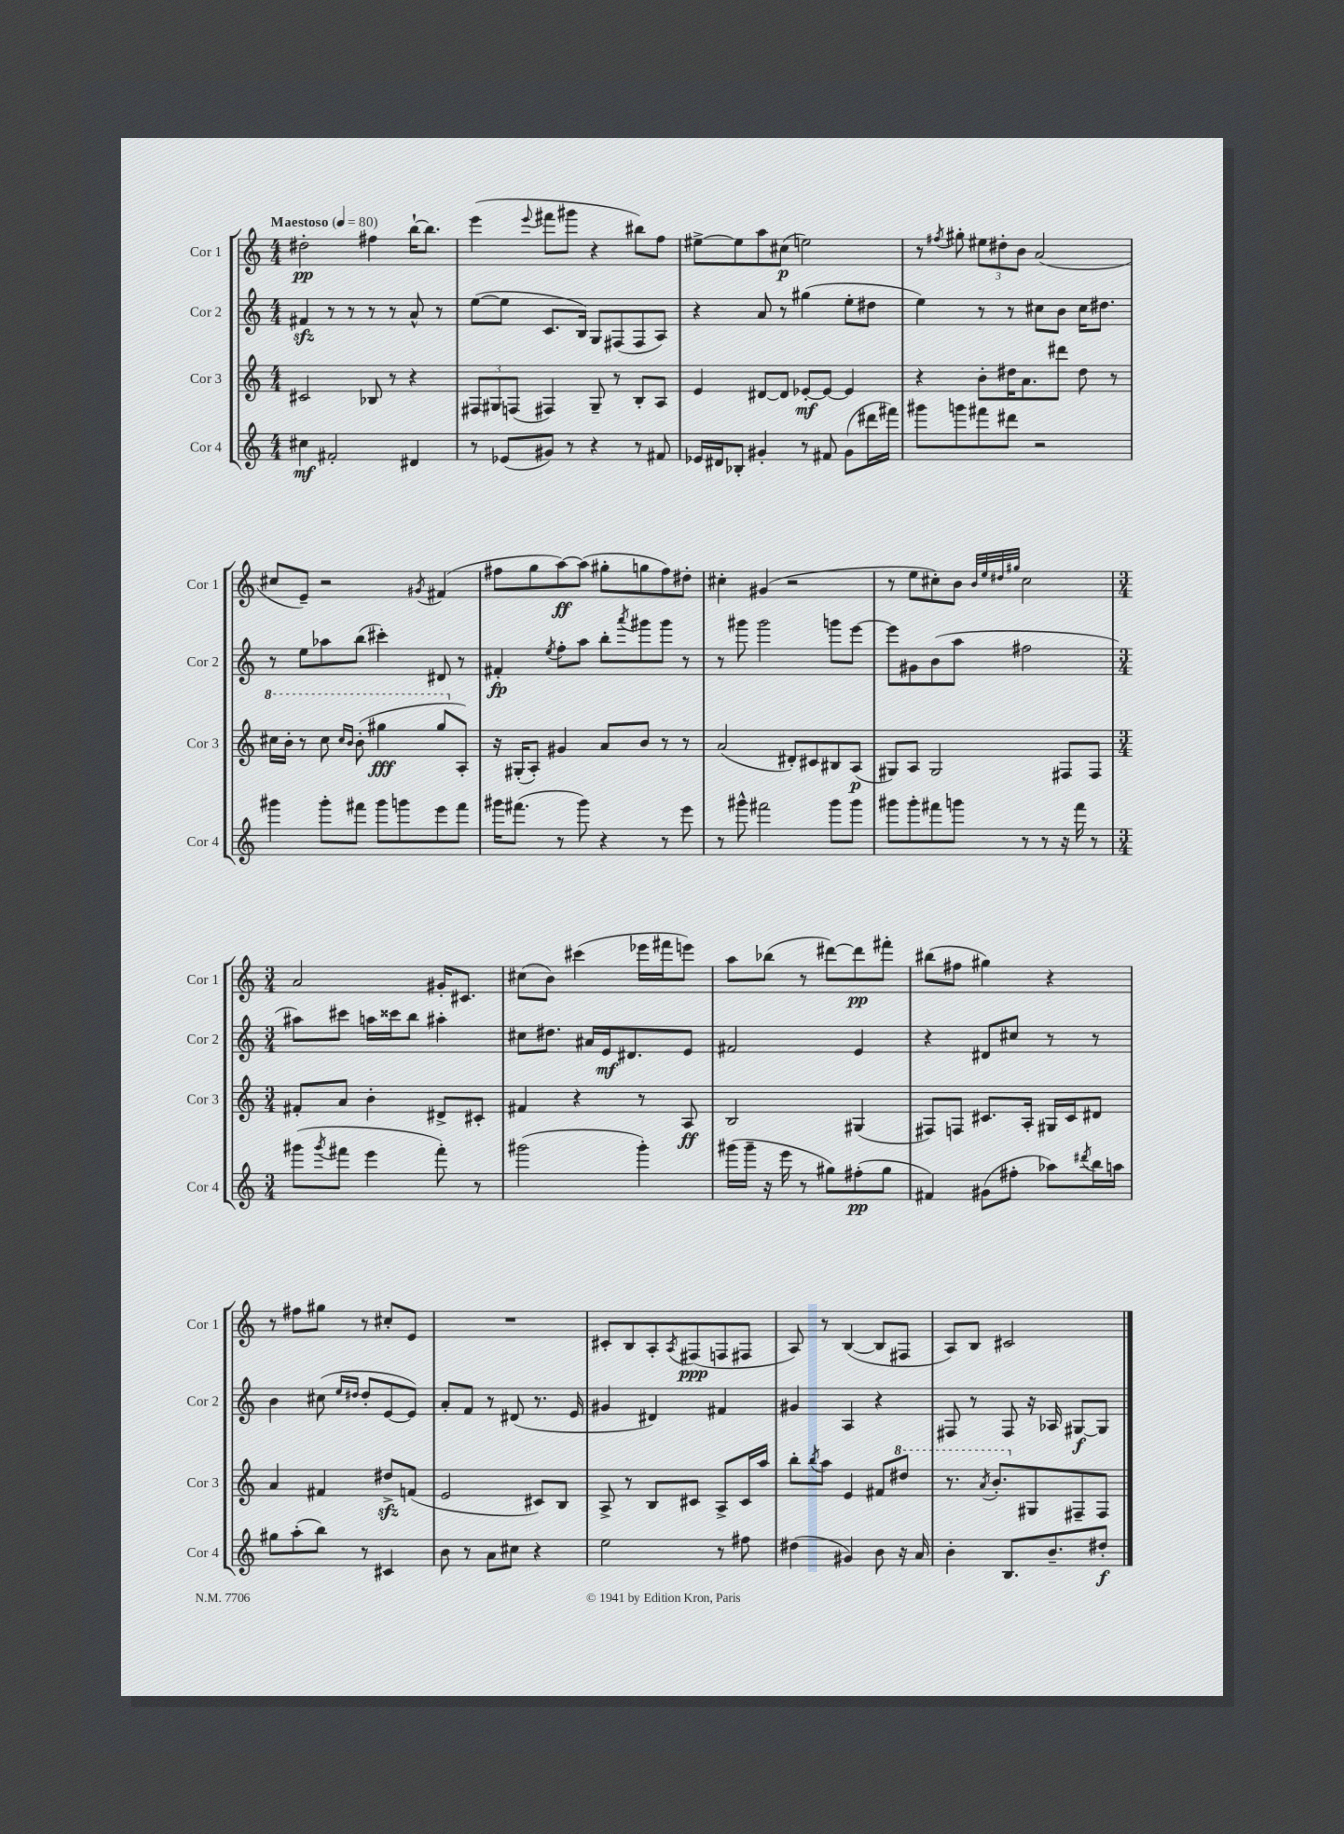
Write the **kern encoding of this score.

**kern	**dynam	**kern	**dynam	**kern	**dynam	**kern	**dynam
*part4	*part4	*part3	*part3	*part2	*part2	*part1	*part1
*staff4	*staff4	*staff3	*staff3	*staff2	*staff2	*staff1	*staff1
*I"Cor 4	*	*I"Cor 3	*	*I"Cor 2	*	*I"Cor 1	*
*I'Cor 4	*	*I'Cor 3	*	*I'Cor 2	*	*I'Cor 1	*
*clefG2	*	*clefG2	*	*clefG2	*	*clefG2	*
*k[]	*	*k[]	*	*k[]	*	*k[]	*
*M4/4	*	*M4/4	*	*M4/4	*	*M4/4	*
*MM80	*	*MM80	*	*MM80	*	*MM80	*
=1	=1	=1	=1	=1	=1	=1	=1
!	!	!	!	!	!	!LO:TX:a:B:t=Maestoso	!
4cc#X\	mf	2c#X/	.	4f#Xzz/	.	2dd#X'\	pp
2f#X'/	.	.	.	8r	.	.	.
.	.	.	.	8r	.	.	.
.	.	8B-X/	.	8r	.	4ff#X\	.
.	.	8r	.	8r	.	.	.
4d#X/	.	4r	.	8a^^/	.	[16bb`\KL	.
.	.	.	.	.	.	8.bb\J]	.
.	.	.	.	8r	.	.	.
=2	=2	=2	=2	=2	=2	=2	=2
8r	.	12F#X/L	.	([8ee\L	.	(4eee\	.
.	.	12G#X/	.	.	.	.	.
(8e-X/L	.	.	.	8ee\J]	.	.	.
.	.	(12Fn/J	.	.	.	.	.
.	.	.	.	.	.	8qqeee/	.
8g#X/J)	.	4F#X/)	.	8.c/L	.	8fff#X\L	.
8r	.	.	.	.	.	8ggg#X\J	.
.	.	.	.	16B/Jk)	.	.	.
4r	.	8G#~/	.	8G/L	.	4r	.
.	.	8r	.	(8F#X/	.	.	.
8r	.	8B'/L	.	8F#/	.	8bb#X\L)	.
8f#X/	.	8A/J	.	8A/J)	.	8ff\J	.
=3	=3	=3	=3	=3	=3	=3	=3
16e-X/LL	.	4e/	.	4r	.	[8ee#X^\L	.
16d#X/J	.	.	.	.	.	.	.
8B-X'/J	.	.	.	.	.	8ee#\]	.
4g#X'/	.	[8d#X/L	.	8a/	.	8aa\	.
.	.	8d#/J]	.	8r	.	(8cc#X\J	p
8r	.	[8e-X'/L	mf	(4gg#X\	.	2een\)	.
8f#X/	.	8e-/J_	.	.	.	.	.
(8g#\L	.	4e-/]	.	8ee'\L	.	.	.
16ddd#X\L	.	.	.	8dd#X\J	.	.	.
16fff#X\JJ)	.	.	.	.	.	.	.
=4	=4	=4	=4	=4	=4	=4	=4
8ggg#X\L	.	4r	.	4ee\)	.	8r	.
.	.	.	.	.	.	8qff#X/	.
8gggn\	.	.	.	.	.	8gg#X'\	.
8fff#X\	.	8b'\L	.	8r	.	12ee#X\L	.
.	.	.	.	.	.	12dd#X'\	.
8ddd#X\J	.	16dd#X\K	.	8r	.	.	.
.	.	.	.	.	.	12b\J	.
.	.	8.a\	.	.	.	.	.
2r	.	.	.	8cc#X\L	.	(2a/	.
.	.	8ddd#X\J	.	8b\J	.	.	.
.	.	8dd#\	.	16cc#\KL	.	.	.
.	.	.	.	8.dd#X\J	.	.	.
.	.	8r	.	.	.	.	.
!!LO:LB:g=z
=5	=5	=5	=5	=5	=5	=5	=5
*	*	*8va	*	*	*	*	*
4ggg#X\	.	16ccc#X\LL	.	8r	.	8cc#X/L	.
.	.	16bb'\JJ	.	.	.	.	.
.	.	8r	.	8ee\L	.	8e~/J)	.
8ggg#'\L	.	8ccc#\	.	8aa-X\	.	2r	.
.	.	16qqccc#/LL	.	.	.	.	.
.	.	16qqbb/JJ	.	.	.	.	.
8fff#X\J	.	(8bb'\	.	(8bb\J	.	.	.
8ggg#\L	.	4ggg#X\	fff	4ccc#X'\)	.	.	.
8gggn\	.	.	.	.	.	.	.
.	.	.	.	.	.	8qg#X/	.
8eee\	.	8ggg#/L	.	8d#X/	.	(4f#X/	.
*	*	*X8va	*	*	*	*	*
8fff#\J	.	8A'/J)	.	8r	.	.	.
=6	=6	=6	=6	=6	=6	=6	=6
16ggg#X\KL	.	16r	.	4f#X'/	fp	8ff#X\L	.
(8.fff#X\J	.	(16G#X'/KL	.	.	.	.	.
.	.	8A'/J)	.	.	.	8gg\	.
.	.	.	.	8qee/	.	.	.
8r	.	4g#X/	.	8ff'\L	.	[8aa\)	ff
8ggg#\)	.	.	.	8aa\J	.	(8aa\J]	.
4r	.	8a/L	.	8bb'\L	.	8gg#X'\L	.
.	.	.	.	8qaaa/	.	.	.
.	.	8b/J	.	8ggg#X\	.	8ggn\	.
8r	.	8r	.	8ggg#\J	.	8ff#\)	.
8eee\	.	8r	.	8r	.	8dd#X'\J	.
=7	=7	=7	=7	=7	=7	=7	=7
8r	.	(2a/	.	8r	.	4cc#X'\	.
8ggg#X^^\	.	.	.	8ggg#X\	.	.	.
2fff#X\	.	.	.	2ggg#\	.	(4g#X/	.
.	.	8d#X'/L)	.	.	.	2r	.
.	.	8c#X/	.	.	.	.	.
8ggg#\L	.	8B#X/	.	8gggn\L	.	.	.
8ggg#\J	.	(8A/J	p	[8eee\J	.	.	.
=8	=8	=8	=8	=8	=8	=8	=8
8ggg#X\L	.	8G#X/L)	.	8eee\L]	.	8r	.
8ggg#'\	.	8A/J	.	8g#X\	.	8ee\L	.
8fff#X\	.	2G#/	.	(8b\	.	8cc#X'\)	.
8gggn\J	.	.	.	8aa\J	.	8b\J	.
.	.	.	.	.	.	32qqb/LLL	.
.	.	.	.	.	.	32qqee/	.
.	.	.	.	.	.	32qqdd#X/	.
.	.	.	.	.	.	32qqgg#X/JJJ	.
8r	.	.	.	2ff#X\	.	2cc#\	.
8r	.	.	.	.	.	.	.
16r	.	8F#X/L	.	.	.	.	.
16fff#\	.	.	.	.	.	.	.
8r	.	8F#/J	.	.	.	.	.
!!LO:LB:g=z
=9	=9	=9	=9	=9	=9	=9	=9
*M3/4	*	*M3/4	*	*M3/4	*	*M3/4	*
(8ggg#X\L	.	8f#X'/L	.	8aa#X\L)	.	2a/	.
8qggg#/	.	.	.	.	.	.	.
8fff#X\J	.	8a/J	.	8ccc#X\J	.	.	.
4eee\	.	4b'\	.	16aan\LL	.	.	.
.	.	.	.	16ccc##X\J	.	.	.
.	.	.	.	8bb\J	.	.	.
8fff#'\)	.	8d#X^/L	.	4aa#X'\	.	16g#X'/KL	.
.	.	.	.	.	.	8.c#X/J	.
8r	.	8c#X'/J	.	.	.	.	.
=10	=10	=10	=10	=10	=10	=10	=10
(2ggg#X\	.	4f#X/	.	8cc#X\L	.	(8cc#X\L	.
.	.	.	.	8.dd#X\J	.	8b\J)	.
.	.	4r	.	.	.	(4ccc#X\	.
.	.	.	.	16a#X/LL	.	.	.
.	.	.	.	16e/J	mf	.	.
.	.	.	.	8.d#X/	.	.	.
4ggg#'\)	.	8r	.	.	.	16eee-X\LL	.
.	.	.	.	.	.	16fff#X\J	.
.	.	8A/	ff	8e/J	.	8eeen\J)	.
=11	=11	=11	=11	=11	=11	=11	=11
(16ggg#X\LL	.	2B/	.	2f#X/	.	8aa\L	.
16ggg#~\JJ	.	.	.	.	.	.	.
16r	.	.	.	.	.	(8bb-X\J	.
16eee\	.	.	.	.	.	.	.
8r	.	.	.	.	.	8r	.
8gg#X\L)	.	.	.	.	.	[8ddd#X\L)	.
(8ff#X'\	pp	(4G#X/	.	4e/	.	8ddd#\]	pp
8gg#\J	.	.	.	.	.	8fff#X'\J	.
=12	=12	=12	=12	=12	=12	=12	=12
4f#X/)	.	8F#X/L)	.	4r	.	(8bb#X\L	.
.	.	8Fn/J	.	.	.	8ff#X\J	.
(8g#X\L	.	8.c#X/L	.	8d#X/L	.	4gg#X\)	.
8ff#X'\J	.	.	.	8cc#X/J	.	.	.
.	.	16A'/Jk	.	.	.	.	.
8aa-X\L)	.	16G#X/LL	.	8r	.	4r	.
.	.	16c#/J	.	.	.	.	.
8qddd#X/	.	.	.	.	.	.	.
16bb\L	.	8d#X/J	.	8r	.	.	.
16aan\JJ	.	.	.	.	.	.	.
!!LO:LB:g=z
=13	=13	=13	=13	=13	=13	=13	=13
8gg#X\L	.	4a/	.	4b\	.	8r	.
(8aa'\	.	.	.	.	.	8ff#X\L	.
8bb\J)	.	4f#X/	.	(8cc#X\	.	8gg#X\J	.
.	.	.	.	16qqee/LL	.	.	.
.	.	.	.	16qqdd#X/JJ	.	.	.
8r	.	.	.	8dd#'/L	.	8r	.
4c#X/	.	8dd#Xzz^/L	.	[8e/	.	8cc#X'/L	.
.	.	(8fn/J	.	8e/J])	.	8e/J	.
=14	=14	=14	=14	=14	=14	=14	=14
8b\	.	2e/	.	8a'/L	.	2.r	.
8r	.	.	.	8f/J	.	.	.
8a\L	.	.	.	8r	.	.	.
8cc#X\J	.	.	.	(8d#X/	.	.	.
4r	.	8c#X/L)	.	8.r	.	.	.
.	.	8B/J	.	.	.	.	.
.	.	.	.	16e/	.	.	.
=15	=15	=15	=15	=15	=15	=15	=15
2ee\	.	8A^/	.	4g#X/	.	8c#X'/L	.
.	.	8r	.	.	.	8B/	.
.	.	8B/L	.	4d#X/)	.	8A'/	.
.	.	.	.	.	.	8qA/	.
.	.	8c#X/J	.	.	.	(8F#X/	ppp
8r	.	8A^/L	.	4f#X/	.	8Fn/	.
8ff#X\	.	16c#/L	.	.	.	8F#X/J	.
.	.	16aa/JJ	.	.	.	.	.
=16	=16	=16	=16	=16	=16	=16	=16
(4dd#X\	.	8bb'\L	.	4g#X/	.	8A/)	.
.	.	8qbb/	.	.	.	.	.
.	.	8aa\J	.	.	.	8r	.
4g#X/)	.	4e/	.	4A/	.	([4B/	.
8b\	.	8f#X/L	.	4r	.	8B/L]	.
*	*	*8va	*	*	*	*	*
16r	.	8ddd#X/J	.	.	.	8F#X/J	.
16a/	.	.	.	.	.	.	.
=17	=17	=17	=17	=17	=17	=17	=17
4b'\	.	8.r	.	8F#X/	.	8A/L)	.
.	.	.	.	8r	.	8B/J	.
.	.	8qaa/	.	.	.	.	.
.	.	8.bb'/L	.	.	.	.	.
8.B/L	.	.	.	8F#/	.	2c#X/	.
*	*	*X8va	*	*	*	*	*
.	.	8G#X/	.	16r	.	.	.
8.b~/	.	.	.	16A-X/	.	.	.
.	.	8F#X~/	.	[8G#X/L	f	.	.
8dd#X'/J	f	8F#/J	.	8G#/J]	.	.	.
==	==	==	==	==	==	==	==
*-	*-	*-	*-	*-	*-	*-	*-
